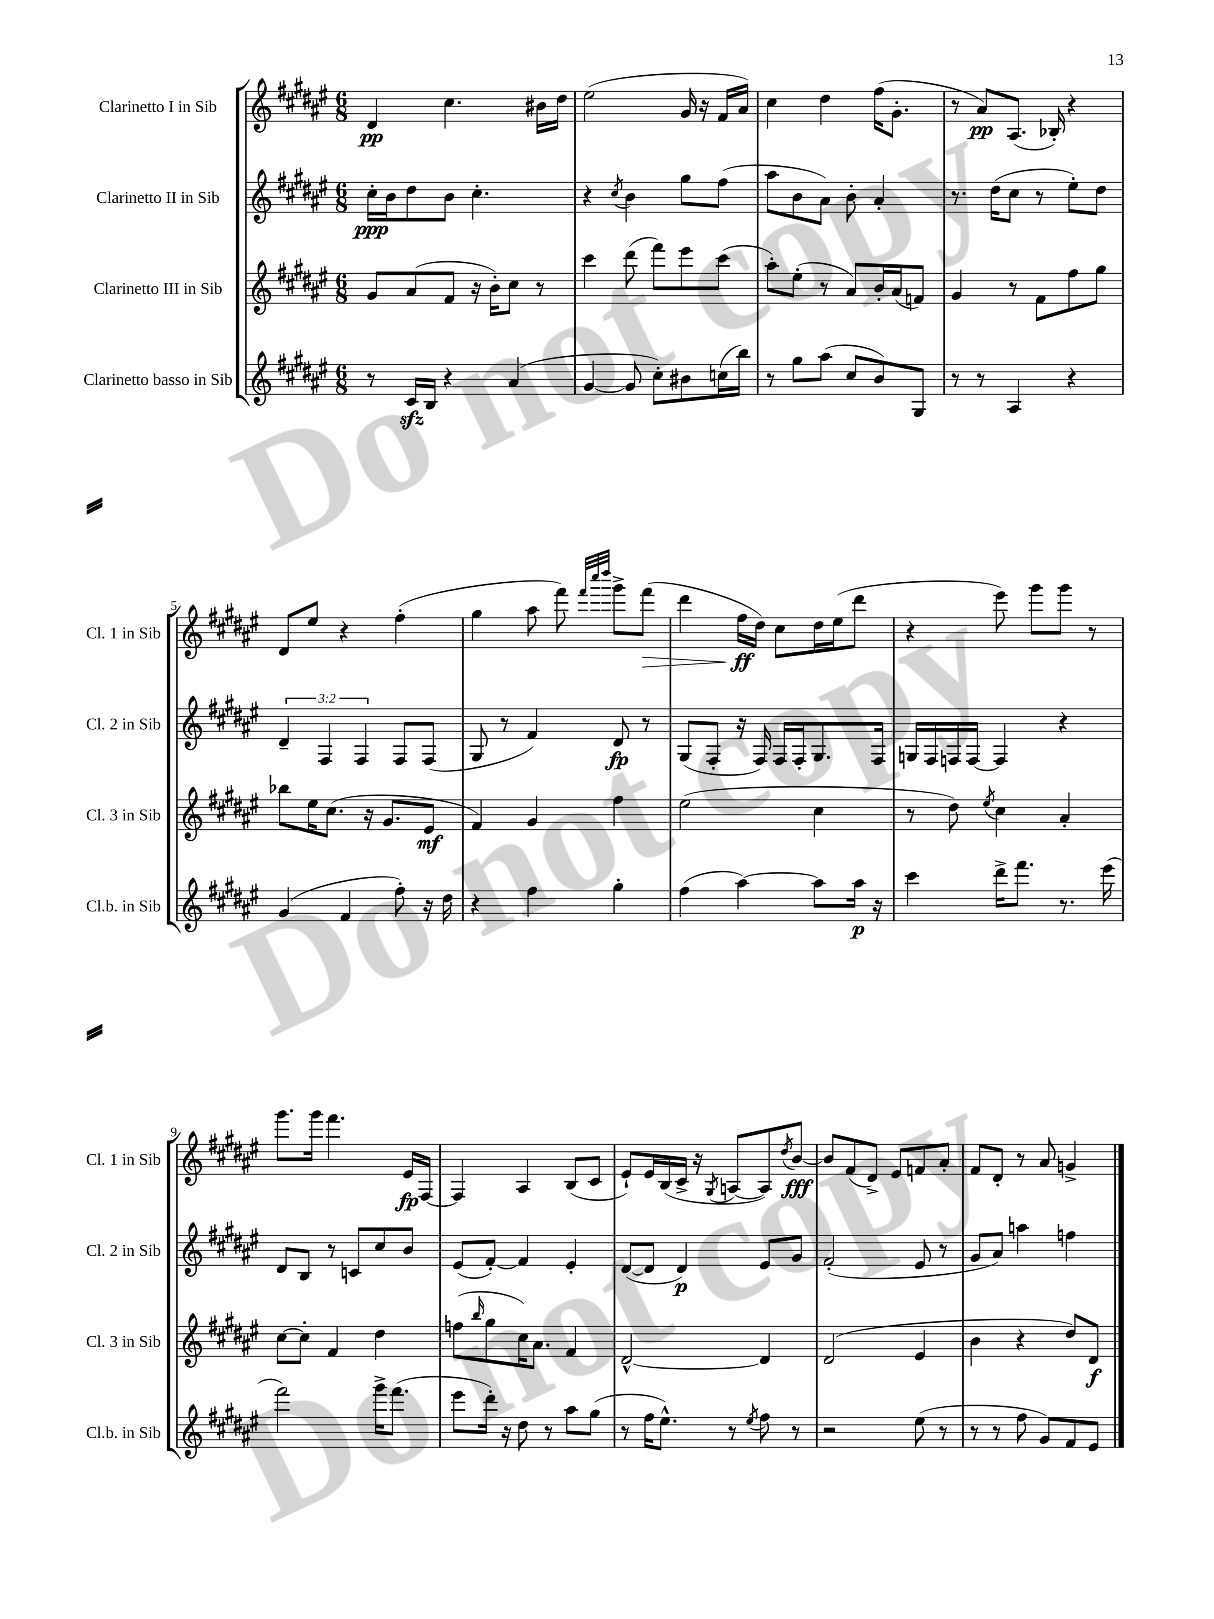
<<
\new StaffGroup <<
\new Staff = "s0" \with { instrumentName = "Clarinetto I in Sib" shortInstrumentName = "Cl. 1 in Sib" } {
    \clef treble \key fis \major \numericTimeSignature \time 6/8
    dis'4\pp cis''4. bis'16 dis''16 |
    eis''2( gis'16 r16 fis'16 ais'16) |
    cis''4 dis''4 fis''16( gis'8.-. |
    r8 ais'8\pp) ais8.( bes16-.) r4 |
    dis'8 eis''8 r4 fis''4-.( |
    gis''4 ais''8 fis'''8) \grace { fis'''32 cis''''32 dis''''32 } gis'''8-> fis'''8\>( |
    dis'''4 fis''16\ff\! dis''16) cis''8 dis''16 eis''16( dis'''8 |
    r4 eis'''8) gis'''8 gis'''8 r8 |
    gis'''8. gis'''16 fis'''4. eis'16\fp fis16~ |
    fis4 ais4 b8( cis'8 |
    eis'8-!) eis'16 b16( cis'16-> r16 \acciaccatura { gis8 } a8~ a8) \acciaccatura { dis''8 } b'8~\fff |
    b'8 fis'8( dis'8->) eis'8 f'8 ais'8-. |
    fis'8 dis'8-. r8 ais'8 g'4-> \bar "|." |
}
\new Staff = "s1" \with { instrumentName = "Clarinetto II in Sib" shortInstrumentName = "Cl. 2 in Sib" } {
    \clef treble \key fis \major \numericTimeSignature \time 6/8 \override Staff.TupletNumber.text = #tuplet-number::calc-fraction-text
    cis''16-.\ppp b'16 dis''8 b'8 cis''4.-. |
    r4 \acciaccatura { cis''8 } b'4 gis''8 fis''8( |
    ais''8 b'8 ais'8) b'8-. ais'4-. |
    r8. dis''16( cis''8 r8 eis''8-.) dis''8 |
    \tuplet 3/2 { dis'4-- fis4 fis4 } fis8 fis8( |
    gis8 r8 fis'4) dis'8\fp r8 |
    gis8( fis8-. r16 fis16) fis16 fis16-. gis8. fis16 |
    g16 fis16 f16 f16~ f4 r4 |
    dis'8 b8 r8 c'8 cis''8 b'8 |
    eis'8( fis'8~-.) fis'4 eis'4-. |
    dis'8~( dis'8 dis'4\p) eis'8 gis'8 |
    fis'2-.( eis'8 r8 |
    gis'8 ais'8) a''4 f''4 \bar "|." |
}
\new Staff = "s2" \with { instrumentName = "Clarinetto III in Sib" shortInstrumentName = "Cl. 3 in Sib" } {
    \clef treble \key fis \major \numericTimeSignature \time 6/8
    gis'8 ais'8( fis'8 r16 b'16-.) cis''8 r8 |
    cis'''4 dis'''8( fis'''8) eis'''8 cis'''8( |
    ais''8-.) eis''8-.( r8 ais'8) b'16-. ais'16( f'8) |
    gis'4 r8 fis'8 fis''8 gis''8 |
    bes''8 eis''16 cis''8.( r16 gis'8. eis'8\mf |
    fis'4) gis'4 fis''4 |
    eis''2( cis''4 |
    r8 dis''8) \acciaccatura { eis''8 } cis''4 ais'4-. |
    cis''8~ cis''8-. fis'4 dis''4 |
    f''8( \grace { b''16 } gis''8 cis''16) ais'8. fis'4 |
    dis'2~-^ dis'4 |
    dis'2( eis'4 |
    b'4 r4 dis''8) dis'8\f \bar "|." |
}
\new Staff = "s3" \with { instrumentName = "Clarinetto basso in Sib" shortInstrumentName = "Cl.b. in Sib" } {
    \clef treble \key fis \major \numericTimeSignature \time 6/8
    r8 cis'16\sfz b16 r4 ais'4( |
    gis'4~ gis'8 cis''8-.) bis'8 c''16( b''16) |
    r8 gis''8 ais''8( cis''8 b'8) gis8 |
    r8 r8 ais4 r4 |
    gis'4( fis'4 fis''8-.) r16 dis''16 |
    r4 fis''4 gis''4-. |
    fis''4( ais''4~) ais''8 ais''16\p r16 |
    cis'''4 dis'''16-> fis'''8. r8. eis'''16( |
    fis'''2) gis'''16-> fis'''8.( |
    eis'''8 dis'''16-.) r16 dis''8 r8 ais''8 gis''8( |
    r8 fis''16 eis''8.-^) r8 \acciaccatura { eis''8 } fis''8 r8 |
    r2 eis''8( r8 |
    r8 r8 fis''8 gis'8) fis'8 eis'8 \bar "|." |
}
>>
>>
